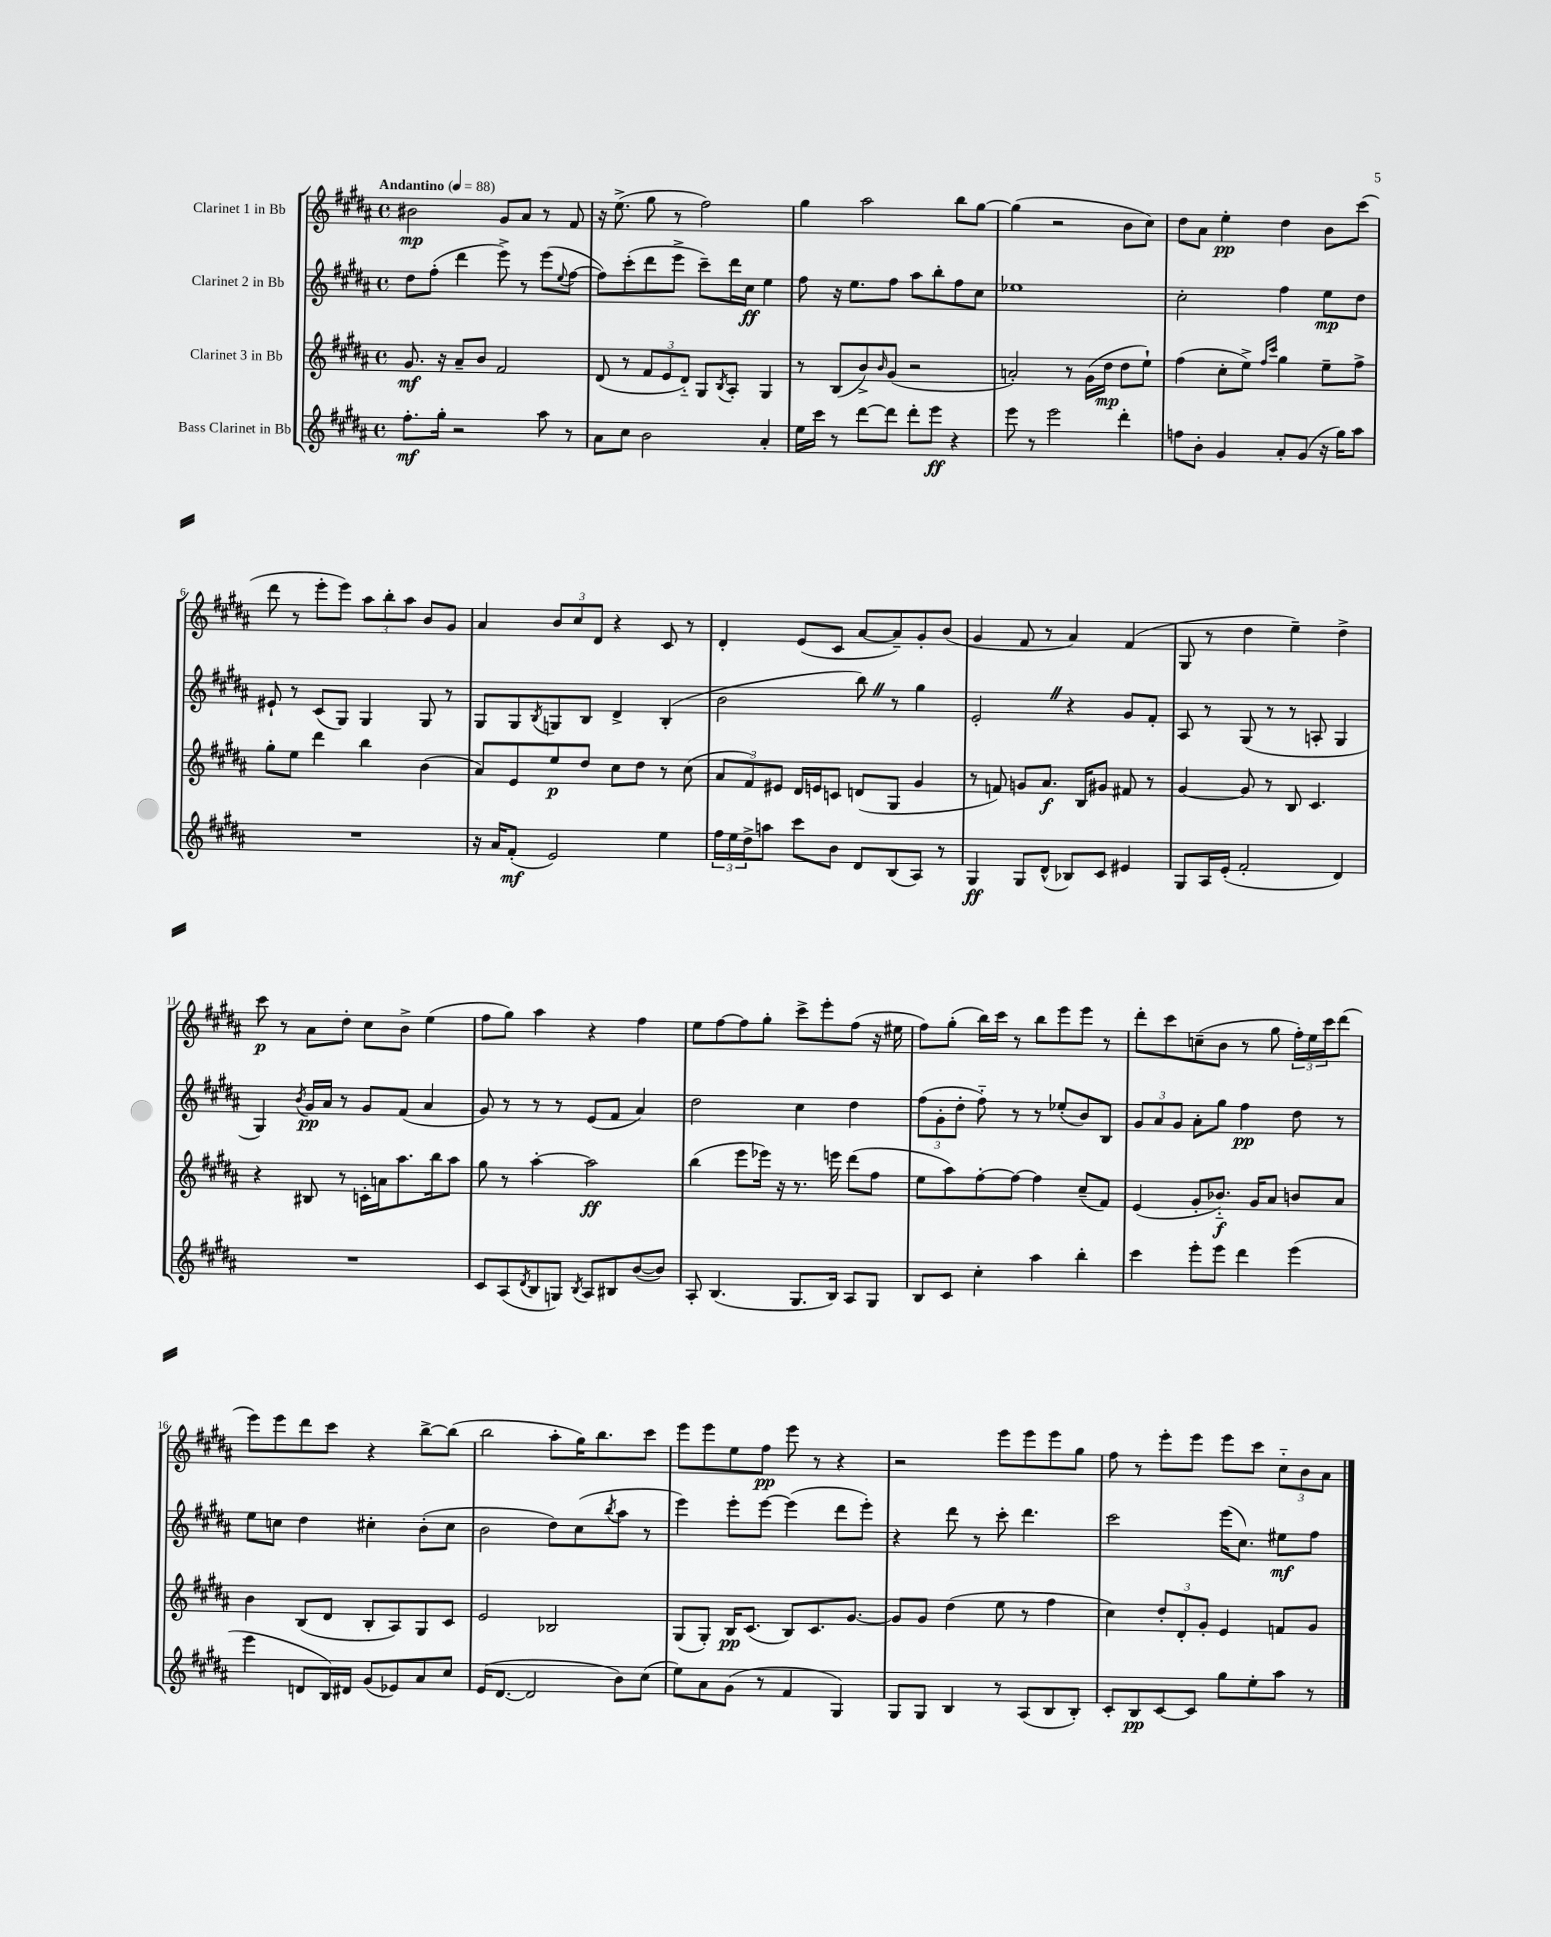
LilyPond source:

<<
\new StaffGroup <<
\new Staff = "s0" \with { instrumentName = "Clarinet 1 in Bb" } {
    \clef treble \key b \major \defaultTimeSignature \time 4/4 \tempo "Andantino" 4 = 88
    bis'2\mp gis'8 ais'8 r8 fis'8 |
    r16 e''8.->( gis''8 r8 fis''2) |
    gis''4 ais''2 b''8 gis''8~ |
    gis''4( r2 b'8 cis''8) |
    dis''8 ais'8 e''4-.\pp dis''4 b'8 cis'''8( |
    dis'''8 r8 e'''8-. e'''8) \tuplet 3/2 { ais''8 b''8-. ais''8 } b'8 gis'8 |
    ais'4 \tuplet 3/2 { b'8 cis''8 dis'8 } r4 cis'8 r8 |
    dis'4-. e'8( cis'8 ais'8~ ais'8--) gis'8-. b'8( |
    gis'4 fis'8 r8 ais'4) fis'4( |
    gis8 r8 dis''4 e''4--) dis''4-> |
    cis'''8\p r8 ais'8 dis''8-. cis''8 b'8-> e''4( |
    fis''8 gis''8) ais''4 r4 fis''4 |
    e''8 fis''8~ fis''8 gis''8-. cis'''8-> e'''8-. fis''8( r16 eis''16 |
    fis''8) gis''8-.( b''16) cis'''16 r8 b''8 e'''8 e'''8 r8 |
    dis'''8-. cis'''8 c''8--( b'8 r8 gis''8 \tuplet 3/2 { fis''16-.) e''16 cis'''16 } dis'''8( |
    e'''8) e'''8 dis'''8 cis'''8 r4 b''8~-> b''8( |
    b''2 ais''8-. gis''16) b''8. cis'''8 |
    e'''8 e'''8 e''8 fis''8\pp e'''8 r8 r4 |
    r2 e'''8 e'''8 e'''8 gis''8 |
    fis''8 r8 e'''8-. e'''8 e'''8 cis'''8 \tuplet 3/2 { cis''8-_ b'8 ais'8 } \bar "|." |
}
\new Staff = "s1" \with { instrumentName = "Clarinet 2 in Bb" } {
    \clef treble \key b \major \defaultTimeSignature \time 4/4
    dis''8 fis''8-.( dis'''4 e'''8->) r8 e'''8( \appoggiatura { e''8 } fis''8~ |
    fis''8) cis'''8-.( dis'''8 e'''8-> cis'''8--) dis'''16 cis''16\ff e''4 |
    fis''8 r16 e''8. fis''8 ais''8 b''8-. fis''8 cis''8 |
    ees''1 |
    cis''2-. fis''4 e''8\mp dis''8 |
    eis'8-! r8 cis'8( gis8) gis4 gis8 r8 |
    gis8 gis8 \acciaccatura { b8 } g8 b8 dis'4-> b4-.( |
    b'2 b''8) \once \override BreathingSign.text = \markup { \musicglyph "scripts.caesura.straight" } \breathe r8 gis''4 |
    e'2-. \once \override BreathingSign.text = \markup { \musicglyph "scripts.caesura.straight" } \breathe r4 gis'8 fis'8-. |
    ais8 r8 gis8( r8 r8 a8-. gis4 |
    gis4) \acciaccatura { b'8 } gis'16\pp ais'16 r8 gis'8 fis'8( ais'4 |
    gis'8) r8 r8 r8 e'8( fis'8 ais'4) |
    dis''2 cis''4 dis''4 |
    \tuplet 3/2 { fis''8( gis'8-. dis''8-. } fis''8-_) r8 r8 ees''8-.( b'8) b8 |
    \tuplet 3/2 { gis'8 ais'8 gis'8 } ais'8-. gis''8 fis''4\pp dis''8 r8 |
    e''8 c''8 dis''4 cis''4-. b'8-.( cis''8 |
    b'2 dis''8) cis''8( \acciaccatura { b''8 } ais''8 r8 |
    e'''4) e'''8-. e'''8~ e'''4( dis'''8 e'''8-.) |
    r4 dis'''8 r8 cis'''8-. dis'''4. |
    cis'''2 e'''16( cis''8.) eis''8\mf fis''8 \bar "|." |
}
\new Staff = "s2" \with { instrumentName = "Clarinet 3 in Bb" } {
    \clef treble \key b \major \defaultTimeSignature \time 4/4
    gis'8.\mf r16 ais'8-- b'8 fis'2 |
    dis'8( r8 \tuplet 3/2 { fis'8 e'8 dis'8-_) } gis8 \acciaccatura { b8 } ais8-. gis4 |
    r8 b8( b'8->) \grace { b'16 } gis'8( r2 |
    a'2-.) r8 gis'16( dis''16\mp dis''8 e''8-!) |
    fis''4( cis''8-. e''8->) \grace { fis''16 cis'''16 } gis''4 e''8-- fis''8-> |
    gis''8-. e''8 dis'''4 b''4 b'4( |
    ais'8) e'8 e''8\p dis''8 cis''8 dis''8 r8 cis''8( |
    \tuplet 3/2 { ais'8 fis'8) eis'8 } dis'16 e'16 c'8 d'8( gis8 gis'4 |
    r8 f'8) g'8 ais'8.\f b16 gis'8 fis'8 r8 |
    gis'4~ gis'8 r8 b8 cis'4. |
    r4 bis8 r8 c'16-. a'16 ais''8. b''16 ais''8 |
    gis''8 r8 ais''4~-. ais''2\ff |
    b''4( e'''8 ees'''16) r16 r8. e'''16 dis'''8( fis''8 |
    e''8 ais''8) fis''8~-. fis''8~ fis''4 cis''8--( fis'8) |
    e'4( gis'8-. bes'8.-_\f) gis'16 ais'8 b'8 ais'8 |
    b'4 b8( dis'8 b8-. ais8) gis8 cis'8 |
    e'2 bes2 |
    gis8( gis8-.) b16\pp cis'8.( b8) cis'8. gis'8.~ |
    gis'8 gis'8 dis''4( e''8 r8 fis''4 |
    cis''4) \tuplet 3/2 { dis''8-. dis'8-. gis'8-. } e'4 f'8 gis'8 \bar "|." |
}
\new Staff = "s3" \with { instrumentName = "Bass Clarinet in Bb" } {
    \clef treble \key b \major \defaultTimeSignature \time 4/4
    fis''8.-.\mf gis''16-. r2 ais''8 r8 |
    ais'8 cis''8 b'2 ais'4-. |
    e''16 cis'''16 r8 dis'''8~ dis'''8 dis'''8-. e'''8\ff r4 |
    e'''8 r8 e'''2 dis'''4-. |
    f''8 b'8-. gis'4 ais'8-. gis'8( r16 gis''16) ais''8 |
    R1 |
    r16 ais'16 fis'8-.\mf( e'2) e''4 |
    \tuplet 3/2 { fis''16 e''16 dis''16-> } a''8 cis'''8 b'8 dis'8 b8( ais8) r8 |
    gis4\ff gis8 dis'8-^( bes8) cis'8 eis'4 |
    gis8 ais16 e'16-.( fis'2-. dis'4) |
    R1 |
    cis'8 ais8( \acciaccatura { dis'8 } b8 g8) \acciaccatura { b8 } ais8 bis8 b'8~( b'8) |
    ais8-. b4.( gis8. b16) ais8 gis8 |
    b8 cis'8 cis''4-. ais''4 b''4-. |
    cis'''4 e'''8-. e'''8 dis'''4 e'''4( |
    e'''4 d'8 b16) dis'16 gis'8( ees'8) ais'8 cis''8 |
    e'16( dis'8.~ dis'2 b'8) cis''8( |
    e''8) ais'8 gis'8( r8 fis'4 gis4) |
    gis8 gis8 b4 r8 ais8( b8 b8-.) |
    cis'8-. b8\pp cis'8~ cis'8 gis''8 e''8-. ais''8 r8 \bar "|." |
}
>>
>>
